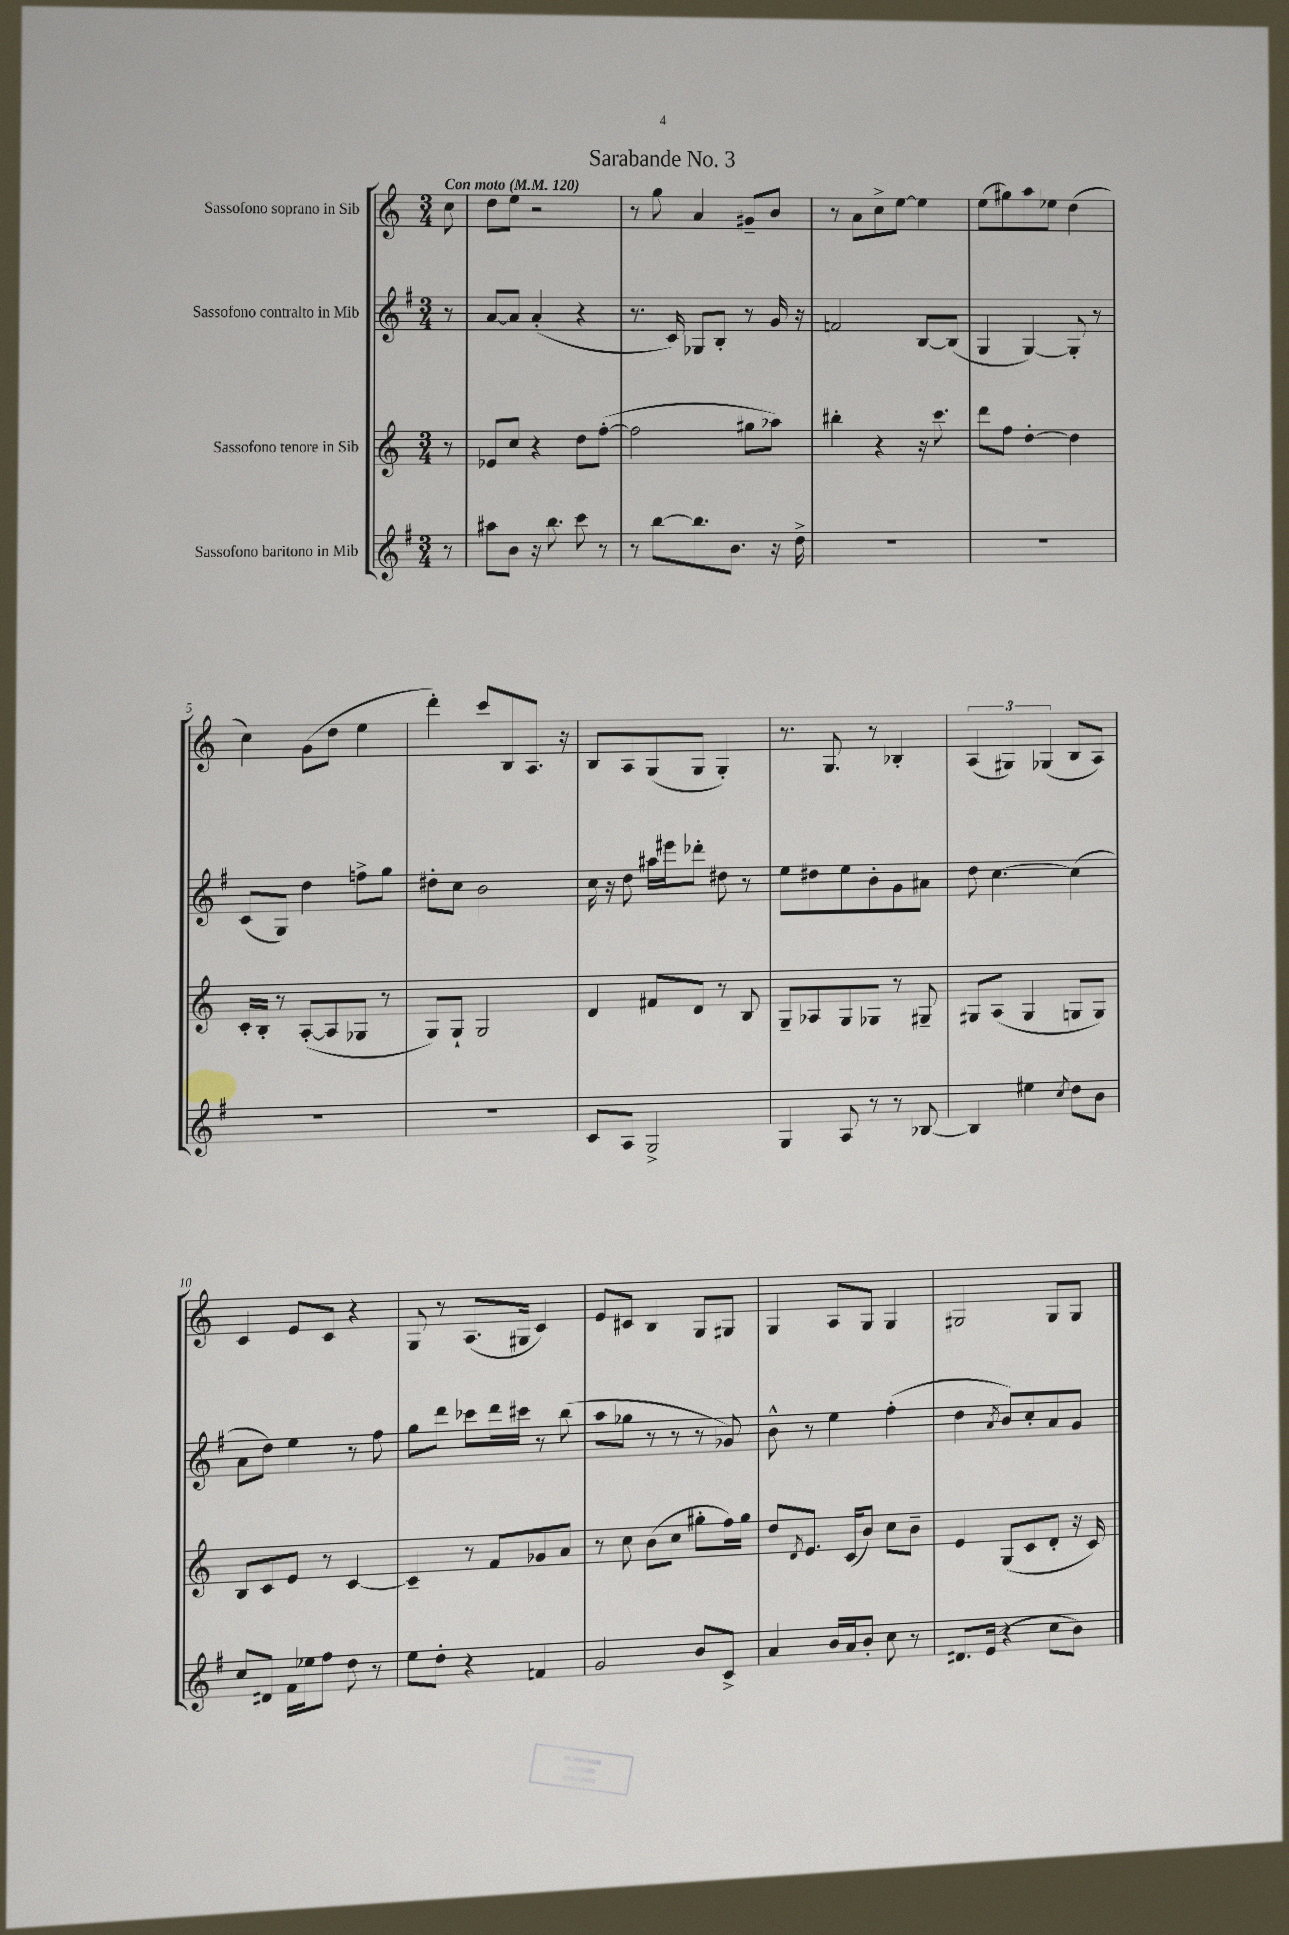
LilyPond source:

\header { title = "Sarabande No. 3" }
<<
\new StaffGroup <<
\new Staff = "s0" \with { instrumentName = "Sassofono soprano in Sib" } {
    \clef treble \key c \major \numericTimeSignature \time 3/4 \partial 8 \tempo "Con moto" 4 = 120
    c''8 |
    d''8 e''8 r2 |
    r8 g''8 a'4 gis'8-- b'8 |
    r8 a'8 c''8-> e''8~ e''4 |
    e''8( gis''8) a''8 ees''8 d''4( |
    c''4) g'8( d''8 e''4 |
    d'''4-.) c'''8 b8 a8. r16 |
    b8 a8 g8( g8 g4-.) |
    r8. g8. r8 bes4-. |
    \tuplet 3/2 { a4( gis4) ges4( } b8 a8) |
    c'4 e'8 c'8 r4 |
    g8 r8 a8.( gis16 c'4) |
    e'8 cis'8 b4 g8 gis8 |
    g4 a8 g8 g4 |
    gis2 gis8 gis8 \bar "|." |
}
\new Staff = "s1" \with { instrumentName = "Sassofono contralto in Mib" } {
    \clef treble \key g \major \numericTimeSignature \time 3/4 \partial 8
    r8 |
    a'8~ a'8 a'4-.( r4 |
    r8. c'16) ges8 b8-. r8 g'16 r16 |
    f'2 b8~ b8( |
    g4 g4~) g8-. r8 |
    c'8( g8) d''4 f''8-> g''8 |
    dis''8-. c''8 b'2 |
    c''16 r16 d''8 ais''16 eis'''16 des'''8-. dis''8 r8 |
    e''8 dis''8 e''8 b'8-. g'8 ais'8 |
    d''8 c''4.~ c''4( |
    a'8 d''8) e''4 r8 fis''8 |
    g''8 d'''8 ces'''8 d'''16 cis'''16 r8 b''8( |
    a''8 ges''8 r8 r8 r8 ges'8) |
    b'8-^ r8 e''4 fis''4-.( |
    d''4 \acciaccatura { a'8 } b'8) c''8-. a'8 g'8 \bar "|." |
}
\new Staff = "s2" \with { instrumentName = "Sassofono tenore in Sib" } {
    \clef treble \key c \major \numericTimeSignature \time 3/4 \partial 8
    r8 |
    ees'8 c''8 r4 d''8 f''8~-.( |
    f''2 gis''8 aes''8) |
    bis''4-. r4 r16 c'''8. |
    d'''8 f''8 d''4~-. d''4 |
    c'16-. b16-. r8 a8~-.( a8 ges8 r8 |
    g8) g8-! g2 |
    d'4 fis'8 d'8 r8 b8 |
    g8-- aes8 g8 ges8 r8 gis8-- |
    gis8 a8( gis4 g8 g8) |
    b8 c'8 e'8 r8 c'4~ |
    c'4-- r8 f'8 ges'8 a'8 |
    r8 c''8 b'8( c''8 gis''8-. f''16) gis''16 |
    d''8 \acciaccatura { d'8 } e'8. c'16( b'8) c''8 b'8-- |
    e'4 g8( c'8 d'8-. r16 c'16) \bar "|." |
}
\new Staff = "s3" \with { instrumentName = "Sassofono baritono in Mib" } {
    \clef treble \key g \major \numericTimeSignature \time 3/4 \partial 8
    r8 |
    ais''8 b'8 r16 b''8. c'''8 r8 |
    r8 b''8~ b''8. b'8. r16 d''16-> |
    R2. |
    R2. |
    R2. |
    R2. |
    c'8 a8 g2-> |
    g4 a8 r8 r8 bes8~ |
    bes4 eis''4 \acciaccatura { c''8 } d''8 b'8 |
    c''8 dis'8 fis'16 ees''16 fis''8 d''8 r8 |
    e''8 d''8-. r4 f'4 |
    g'2 b'8 c'8-> |
    a'4 b'16 a'16 b'8-. c''8 r8 |
    dis'8. e'16( r4 c''8 b'8) \bar "|." |
}
>>
>>
